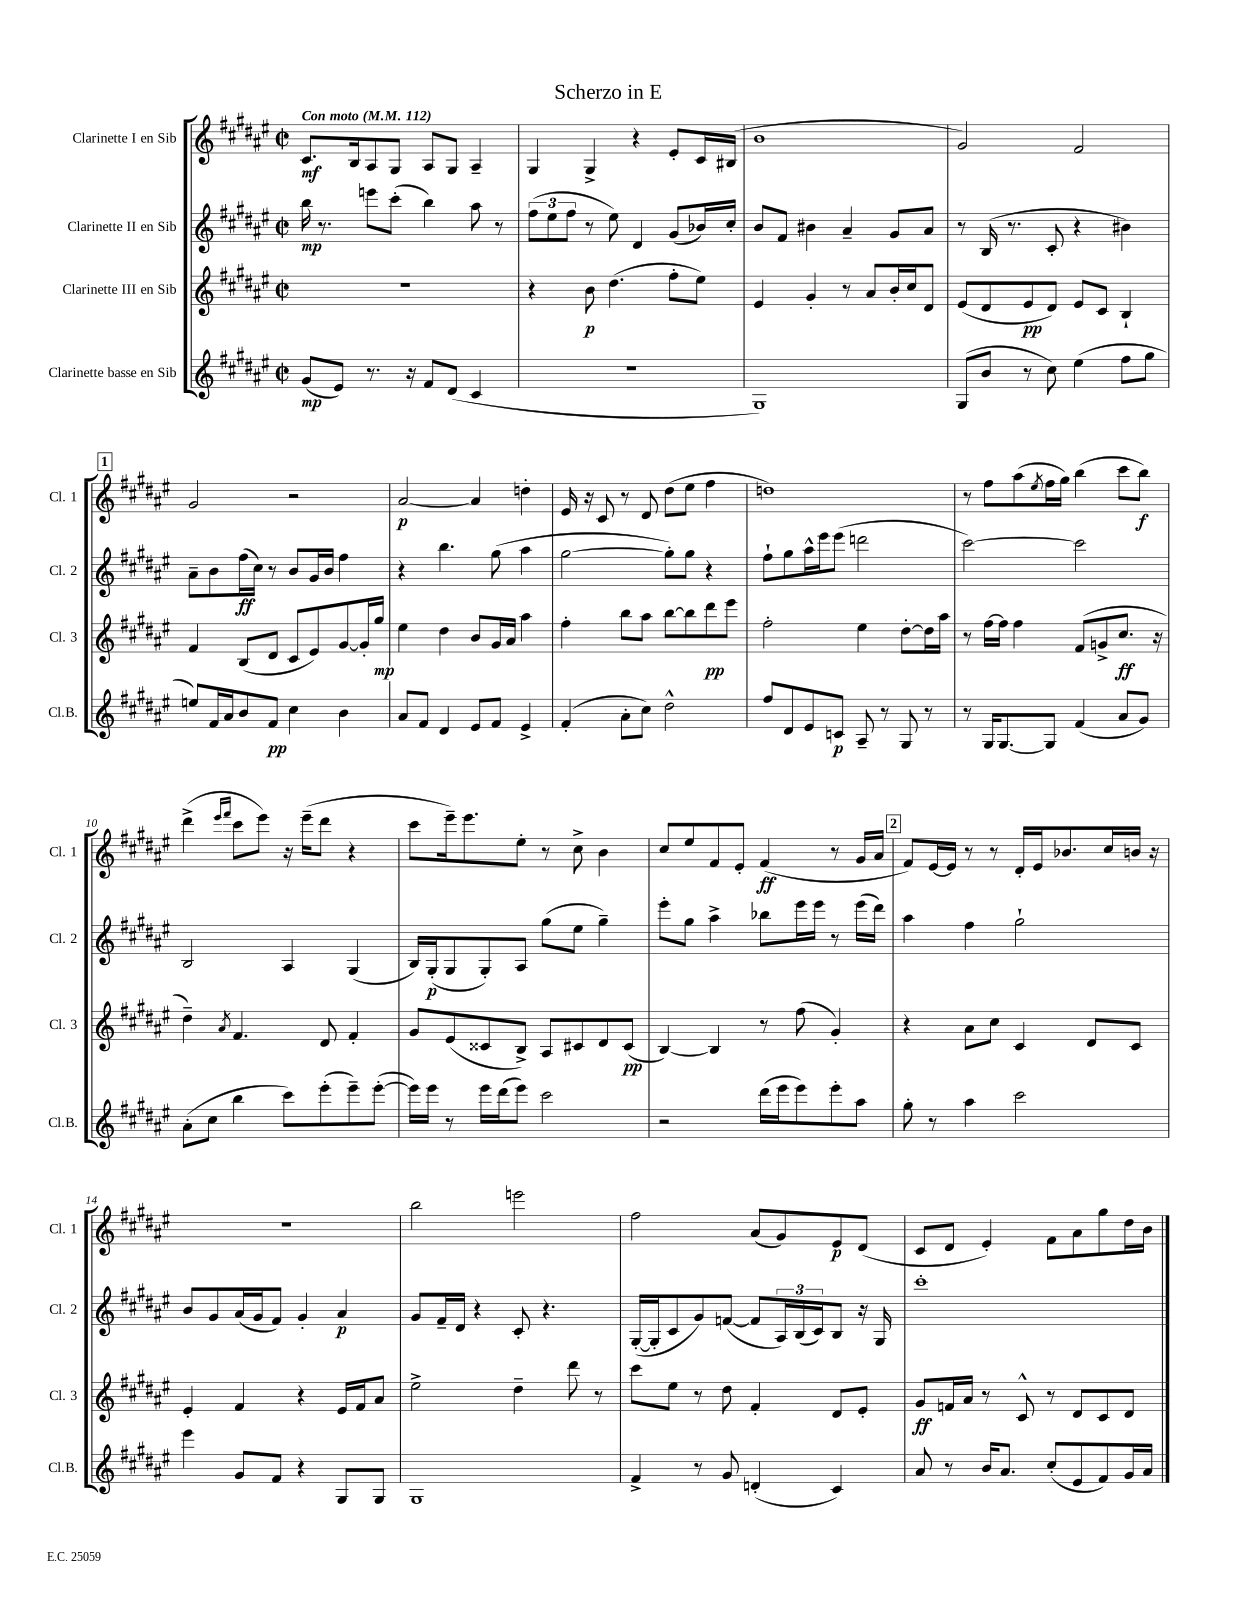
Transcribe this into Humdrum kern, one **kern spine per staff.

**kern	**kern	**kern	**kern
*staff4	*staff3	*staff2	*staff1
*clefG2	*clefG2	*clefG2	*clefG2
*k[f#c#g#d#a#e#]	*k[f#c#g#d#a#e#]	*k[f#c#g#d#a#e#]	*k[f#c#g#d#a#e#]
*M2/2	*M2/2	*M2/2	*M2/2
*met(c|)	*met(c|)	*met(c|)	*met(c|)
*MM112	*MM112	*MM112	*MM112
(8g#/L	1r	16bb\	8.c#/L
.	.	8.r	.
8e#/J)	.	.	.
.	.	.	16B/k
8.r	.	8eee\L	8A#/
.	.	(8ccc#'\J	8G#/J
16r	.	.	.
8f#/L	.	4bb\)	8A#/L
(8d#/J	.	.	8G#/J
4c#/	.	8aa#\	4A#~/
.	.	8r	.
=	=	=	=
1r	4r	(12ff#\L	4G#/
.	.	12ee#\	.
.	.	12ff#\J	.
.	8b\	8r	4G#^/
.	(4.dd#\	8ee#\)	.
.	.	4d#/	4r
.	8ff#'\L	(8g#/L	8e#'/L
.	8ee#\J)	16b-/L)	16c#/L
.	.	16cc#'/JJ	(16B#/JJ
=	=	=	=
1G#)	4e#/	8b/L	1b
.	.	8f#/J	.
.	4g#'/	4b#\	.
.	8r	4a#~/	.
.	8a#/L	.	.
.	16b'/L	8g#/L	.
.	16cc#/J	.	.
.	8d#/J	8a#/J	.
=	=	=	=
(8G#/L	(8e#/L	8r	2g#/)
8b/J	8d#/	(16B/	.
.	.	8.r	.
8r	8e#/	.	.
8cc#\)	8d#/J)	8c#'/	.
(4ee#\	8e#/L	4r	2f#/
.	8c#/J	.	.
8ff#\L	4B`/	4b#\)	.
8gg#\J	.	.	.
=	=	=	=
8ee/L)	4f#/	8a#~\L	2g#/
16f#/L	.	8b\	.
16a#/J	.	.	.
8b/	(8B/L	(16ff#\L	.
.	.	16cc#\JJ)	.
8f#/J	8d#/J	8r	.
4cc#\	8c#/L	8b/L	2r
.	8e#/)	16g#/L	.
.	.	16b/JJ	.
4b\	[8g#/	4ff#\	.
.	16g#'/]L	.	.
.	16gg#/JJ	.	.
=	=	=	=
8a#/L	4ee#\	4r	[2a#/
8f#/J	.	.	.
4d#/	4dd#\	4.bb\	.
8e#/L	8b/L	.	4a#/]
8f#/J	16g#/L	(8gg#\	.
.	16a#/JJ	.	.
4e#^/	4aa#\	4aa#\	4dd'\
=	=	=	=
(4f#'/	4ff#'\	[2gg#\	16e#/
.	.	.	16r
.	.	.	8c#/
8a#'\L	8bb\L	.	8r
8cc#\J)	8aa#\J	.	8d#/
2dd#^^\	[8bb\L	8gg#'\]L)	(8dd#\L
.	8bb\]	8gg#\J	8ee#\J
.	8ddd#\	4r	4ff#\
.	8eee#\J	.	.
=	=	=	=
8ff#/L	2ff#'\	8ff#`\L	1dd)
8d#/	.	8gg#\	.
8e#/	.	16aa#^^\L	.
.	.	16eee#\J	.
8c/J	.	(8eee#\J	.
8A#~/	4ee#\	2ddd\	.
8r	.	.	.
8G#/	[8dd#'\L	.	.
8r	16dd#\]L	.	.
.	16aa#\JJ	.	.
=	=	=	=
8r	8r	[2ccc#\)	8r
16G#/LK	[16ff#\LL	.	8ff#\L
[8.G#/	16ff#\]JJ	.	.
.	4ff#\	.	(8aa#\
.	.	.	8qee#/
8G#/]J	.	.	16ff#\L
.	.	.	16gg#\JJ)
(4f#/	(8f#/L	2ccc#\]	(4bb\
.	8g^/	.	.
8a#/L	8.cc#/J	.	8ccc#\L
8g#/J)	.	.	8bb\J)
.	16r	.	.
=	=	=	=
(8a#'\L	4dd#~\)	2B/	(4ddd#^\
8cc#\J	.	.	.
.	.	.	16qqeee#/LL
.	8qa#/	.	16qqfff#/JJ
4bb\	4.f#/	.	8ccc#\L
.	.	.	8eee#\J)
8ccc#\L)	.	4A#/	16r
.	.	.	(16eee#~\LK
(8eee#'\	8d#/	.	8ddd#\J
8eee#~\)	4f#'/	(4G#/	4r
([8eee#'\J	.	.	.
=	=	=	=
16eee#\]LL)	8g#/L	16B/LL)	8ccc#\L
16eee#\JJ	.	(16G#'/J	.
8r	(8e#/	8G#/	16eee#~\k)
.	.	.	8.eee#\
16eee#\LL	8c##/	8G#'/)	.
(16ddd#\J	.	.	.
8eee#\J)	8B^/J)	8A#/J	8ee#'\J
2ccc#\	8A#/L	(8gg#\L	8r
.	8c#/	8ee#\J	8cc#^\
.	8d#/	4gg#~\)	4b\
.	(8c#/J	.	.
=	=	=	=
2r	[4B/)	8eee#'\L	8cc#/L
.	.	8gg#\J	8ee#/
.	4B/]	4aa#^\	8f#/
.	.	.	8e#'/J
(16ddd#\LL	8r	8bb-\L	(4f#/
16eee#\J	.	.	.
8eee#\)	(8ff#\	16eee#\L	.
.	.	16eee#\JJ	.
8eee#'\	4g#'/)	8r	8r
8aa#\J	.	(16eee#\LL	16g#/LL
.	.	16ddd#\JJ)	16a#/JJ
=	=	=	=
8gg#'\	4r	4aa#\	8f#/L)
8r	.	.	[16e#/L
.	.	.	16e#/]JJ
4aa#\	8a#\L	4ff#\	8r
.	8cc#\J	.	8r
2ccc#\	4c#/	2gg#`\	16d#'/LL
.	.	.	16e#/J
.	.	.	8.b-/
.	8d#/L	.	.
.	.	.	16cc#/L
.	8c#/J	.	16b/JJ
.	.	.	16r
=	=	=	=
4eee#\	4e#'/	8b/L	1r
.	.	8g#/	.
8g#/L	4f#/	(16a#/L	.
.	.	16g#/J	.
8f#/J	.	8f#/J)	.
4r	4r	4g#'/	.
8G#/L	16e#/LL	4a#/	.
.	16f#/J	.	.
8G#/J	8a#/J	.	.
=	=	=	=
1G#	2ee#^\	8g#/L	2bb\
.	.	16f#~/L	.
.	.	16d#/JJ	.
.	.	4r	.
.	4dd#~\	8c#'/	2eee\
.	.	4.r	.
.	8ddd#\	.	.
.	8r	.	.
=	=	=	=
4f#^/	8ccc#\L	([16G#'/LL	2ff#\
.	.	16G#'/]J	.
.	8ee#\J	8c#/	.
8r	8r	8g#/)	.
8g#/	8dd#\	([8f/J	.
(4d'/	4f#'/	8f/]L	(8a#/L
.	.	24A#/L)	8g#/)
.	.	(24B/	.
.	.	24c#/J)	.
4c#/)	8d#/L	8B/J	8e#/
.	8e#'/J	16r	(8d#/J
.	.	16G#/	.
=	=	=	=
8a#/	8g#/L	1ccc#'	8c#/L
8r	16f/L	.	8d#/J
.	16a#/JJ	.	.
16b/LK	8r	.	4e#'/)
8.a#/J	.	.	.
.	8c#^^/	.	.
(8cc#'/L	8r	.	8f#\L
8e#/	8d#/L	.	8a#\
8f#/)	8c#/	.	8gg#\
16g#/L	8d#/J	.	16dd#\L
16a#/JJ	.	.	16b\JJ
==	==	==	==
*-	*-	*-	*-
